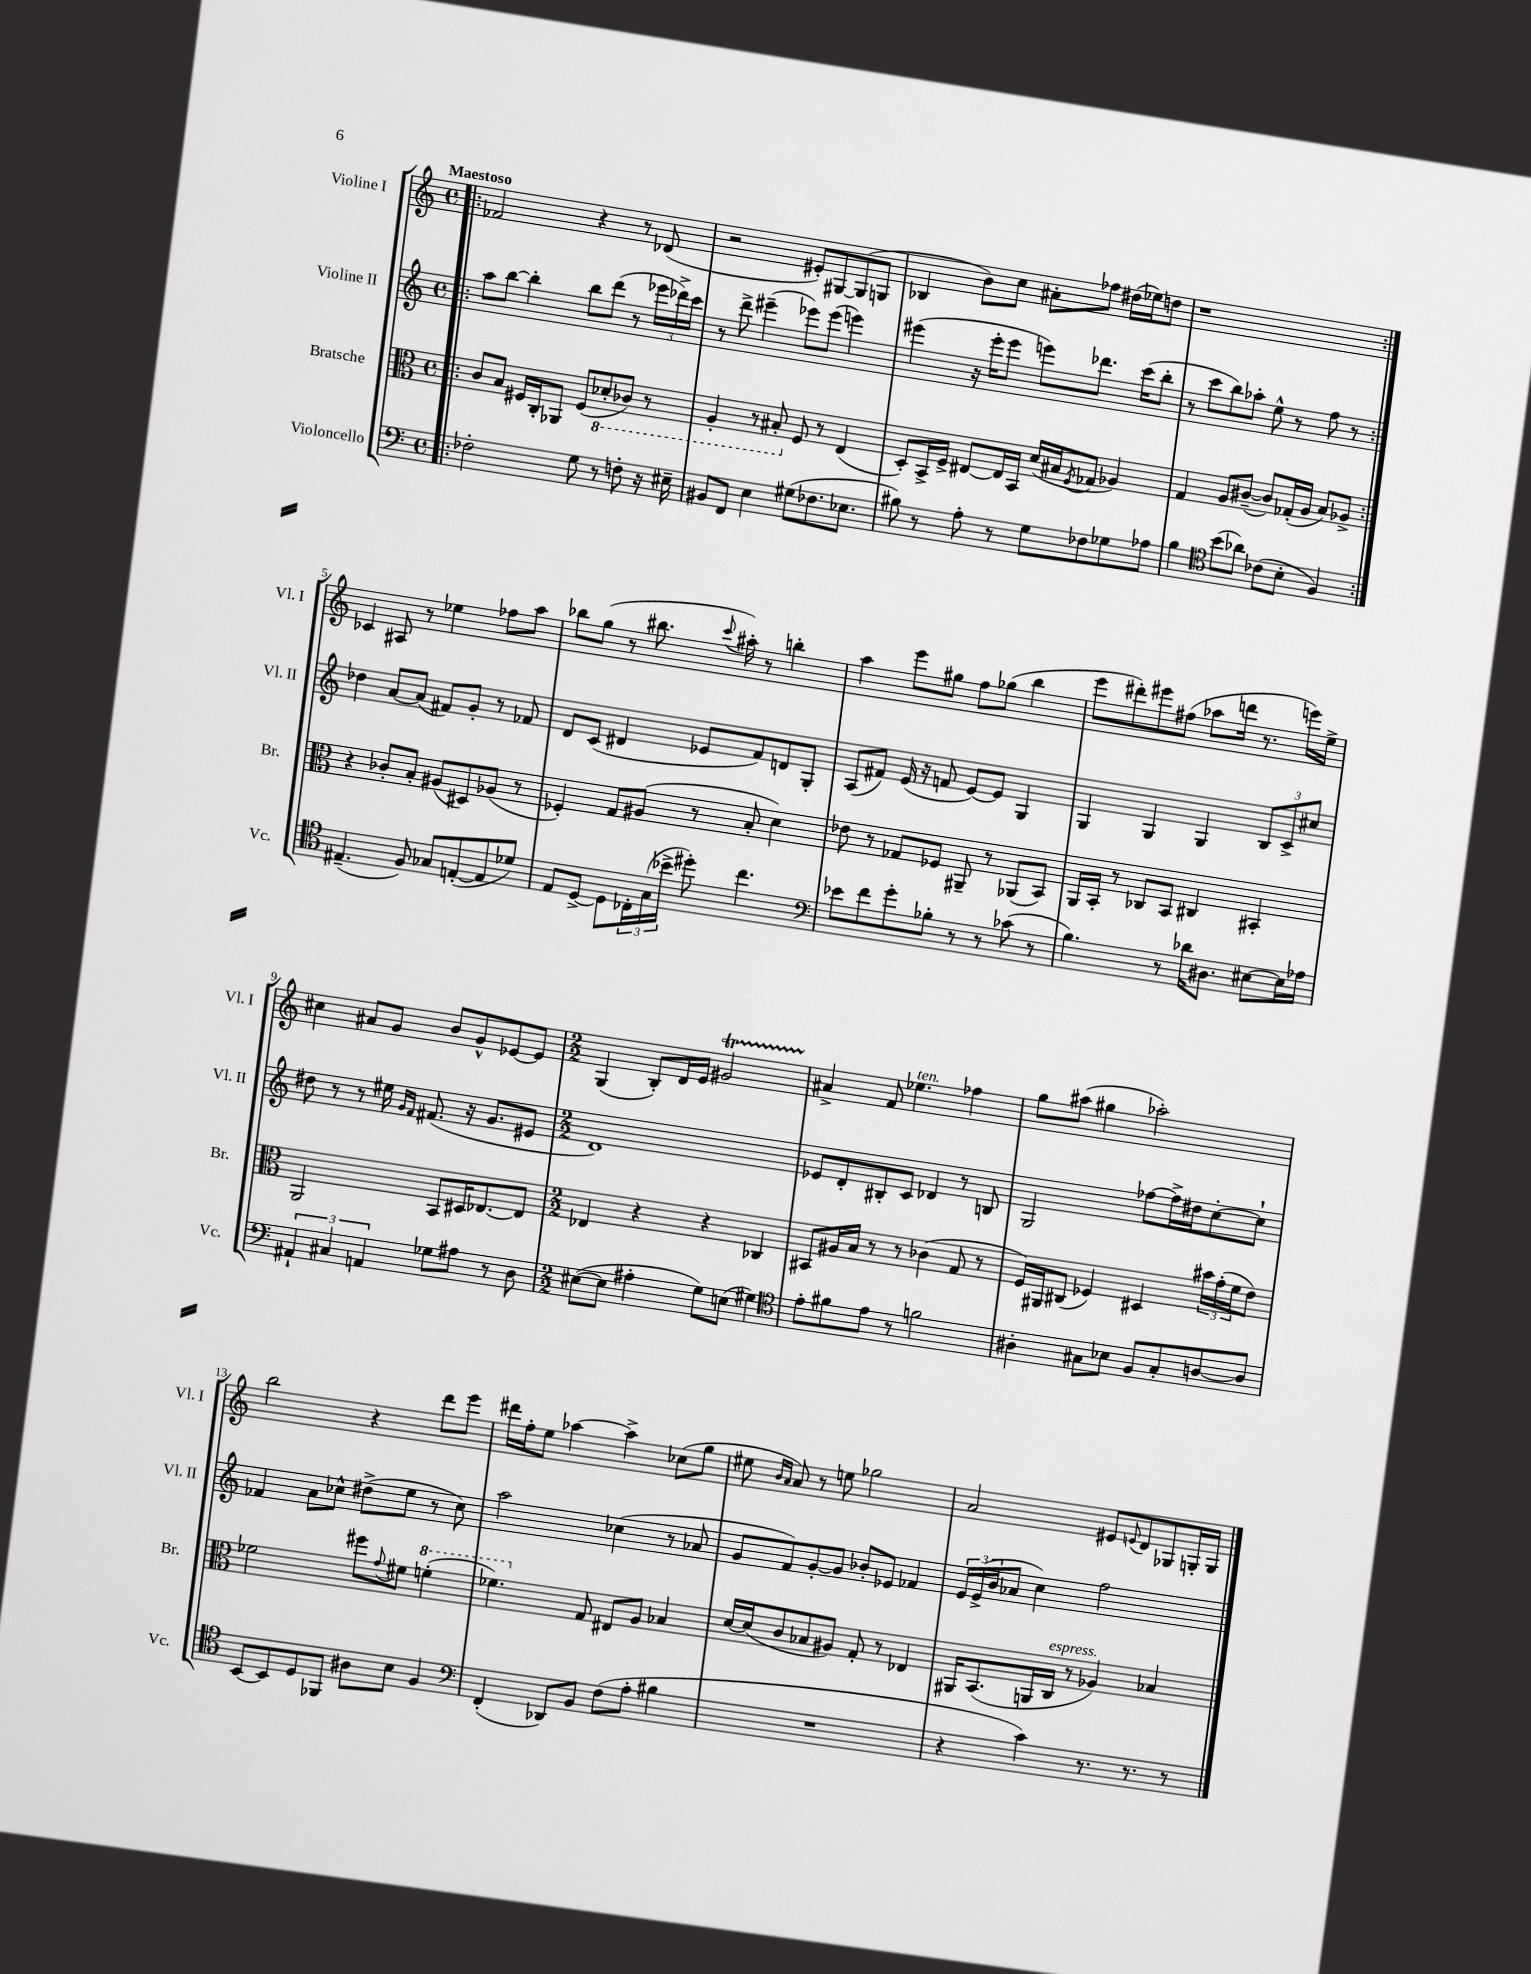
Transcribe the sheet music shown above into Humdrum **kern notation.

**kern	**kern	**kern	**kern
*staff4	*staff3	*staff2	*staff1
*clefF4	*clefC3	*clefG2	*clefG2
*k[]	*k[]	*k[]	*k[]
*M4/4	*M4/4	*M4/4	*M4/4
*met(c)	*met(c)	*met(c)	*met(c)
=!|:	=!|:	=!|:	=!|:
2F-'	8c	8aa	2f-
.	8B	[8bb	.
.	16F#	4bb']	.
.	16C'	.	.
.	8AA-	.	.
8G	(8F#	8bb	4r
8r	8D-'	(8ddd	.
8F'	8C-)	8r	8r
16r	8r	24eee-	(8d-
.	.	24ddd-^)	.
16E#~	.	.	.
.	.	24ccc	.
=	=	=	=
8BB#	4AA'	8r	2r
8FF	.	8ddd^	.
4E	8r	(4eee#~	.
.	8BB#'	.	.
(8G#	8F	8eee-)	8e#')
8.F-	8r	(8eee-	[8G#
.	(4E	4eee)	(8G#]
8.E-	.	.	.
.	.	.	8G
=	=	=	=
8B#)	8D')	(4eee#	4B-
8r	16BB^	.	.
.	16F^	.	.
8A'	[8E#	16r	8b)
.	.	16eee#'	.
8r	16E#]	8eee#	8cc
.	16BB	.	.
8G	(16d	8eee)	8a#'
.	16B#	.	.
.	8qF	.	.
8F-	8G-	8.ddd-	8ff-
8G-	4A-)	.	(16dd#
.	.	(16ccc	16ee-)
8A-	.	8bb'	8dd
=	=	=	=
4B	4G	8r	1r
.	.	8ccc	.
*clefC4	*	*	*
(8b	8A	8bb)	.
8a-)	([8c#~	8aa-'	.
(8c-	8c#])	8ee^^	.
8B'	(16G-'	8r	.
.	16A	.	.
4F)	8B)	8ff	.
.	8A-^	8r	.
=:|!	=:|!	=:|!	=:|!
(4.E#~	4r	4dd-	4c-
.	8c-'	[8a	8A#
8F)	8B'	(8a]	8r
8G-	(8A#	8f#)	4ee-
([8E'	8D#)	8g'	.
8E]	(8A-	8r	8ff-
8d-)	8r	8f-	8aa
=	=	=	=
8E	4F-')	8d	8bb-
[8D^	.	(8c	(8gg
8D]	8G	4d#	8r
24C-'	(8A#	.	8.bb#
(24G	.	.	.
24b-^	.	.	.
8dd#')	8r	8e-	.
.	.	.	8qqccc
.	.	.	16aa#')
4.cc	8B'	8f)	8r
.	4d)	8d	4bb'
.	.	8G'	.
=	=	=	=
*clefF4	*	*	*
8e-	8e-	(8A	4aa
8f	8r	8f#)	.
8g'	8G-	(16e	8eee
.	.	16r	.
8B-'	8F-	8f	8gg#
8r	8AA#~	[8e)	8ff
8r	8r	8e]	(8gg-
(8c-	(8AA-	4G	4bb
8r	8BB)	.	.
=	=	=	=
4.B)	16AA	4G	8eee
.	16BB'	.	.
.	8r	.	8ddd#')
.	8C-	4G	8eee#
8r	8BB	.	(8ff#
16d-	4C#	4G	8aa-
8.D#	.	.	.
.	.	.	16ddd
.	.	.	8.r
[8E#	4BB#'	12B	.
.	.	12c^	.
16E#]	.	.	16eee)
.	.	12cc#	.
16A-	.	.	16ee^
=	=	=	=
6AA#`	2AA	8dd#	4cc#
.	.	8r	.
6C#	.	.	.
.	.	8r	8a#
6AA	.	.	.
.	.	16ee#	8g
.	.	16qqg	.
.	.	16qqf	.
.	.	(8.f#	.
8G-	8BB	.	8b
8A#	16D#	16r	8g^^
.	[8.E-	8.g	.
8r	.	.	[8e-
8D	8E-]	8e#	8e-]
=	=	=	=
*M2/2	*M2/2	*M2/2	*M2/2
([8E#	4E-	1d)	(4G
8E#]	.	.	.
4A#'	4r	.	8B')
.	.	.	16d
.	.	.	16e
8G)	4r	.	2g#
(8E	.	.	.
4G#)	4C-	.	.
=	=	=	=
*clefC4	*	*	*
8e'	8BB#	8e-	4a#^
8f#	16A#	8d'	.
.	16B	.	.
8e	8r	8B#'	8f
8r	8r	8c	4.ee-
2f	(4c-	4d-	.
.	8G	8r	4ff-
.	8r	8B	.
=	=	=	=
4A#'	16F)	2G	8gg
.	16AA#	.	.
.	(8C#	.	(8aa#
8G#	4F-)	.	4gg#
8B-	.	.	.
8F	4D#	[8ff-	2aa-')
8G#'	.	16ff-^]	.
.	.	16dd#	.
[8A	24b#	[8cc'	.
.	(24g'	.	.
.	24f	.	.
8A]	8e)	8cc`]	.
=	=	=	=
[8BB	2f-	4f-	2bb
8BB]	.	.	.
8D	.	8a	.
8FF-	.	8cc-^^	.
8A#	8ff#	(8dd#^	4r
.	8qqg	.	.
8B	8f#	8ee	.
4F	(4ff'	8r	8ddd
.	.	8cc-)	8eee
=	=	=	=
*clefF4	*	*	*
(4FF'	4.ff-)	2aa	16ddd#
.	.	.	16ff'
.	.	.	8ee
8DD-)	.	.	[4aa-
8BB	8G	.	.
(8F	8E#	(4cc-	4aa-^]
8A'	8A	.	.
4B#	4B-	8r	(8cc-
.	.	8a-	8gg
=	=	=	=
1r	[16d	8g	8ee#
.	(16d]	.	.
.	.	.	16qqb
.	.	.	16qqa
.	8c	8f)	8a)
.	8B-	[8g'	8r
.	8A#)	8g]	8ee
.	8G'	8b-'	2gg-
.	8r	8e-	.
.	4E-	4f-	.
=	=	=	=
4r	16AA#	24e	2a
.	.	(24e^	.
.	(8.BB	.	.
.	.	24b	.
.	.	8a-	.
4c)	16AA	4cc)	.
.	16C	.	.
.	8r	.	.
8.r	4A-)	2ff	8e#
.	.	.	8qqe
.	.	.	8d
8.r	.	.	.
.	4B-	.	8G-
8r	.	.	16G'
.	.	.	16G
==	==	==	==
*-	*-	*-	*-
